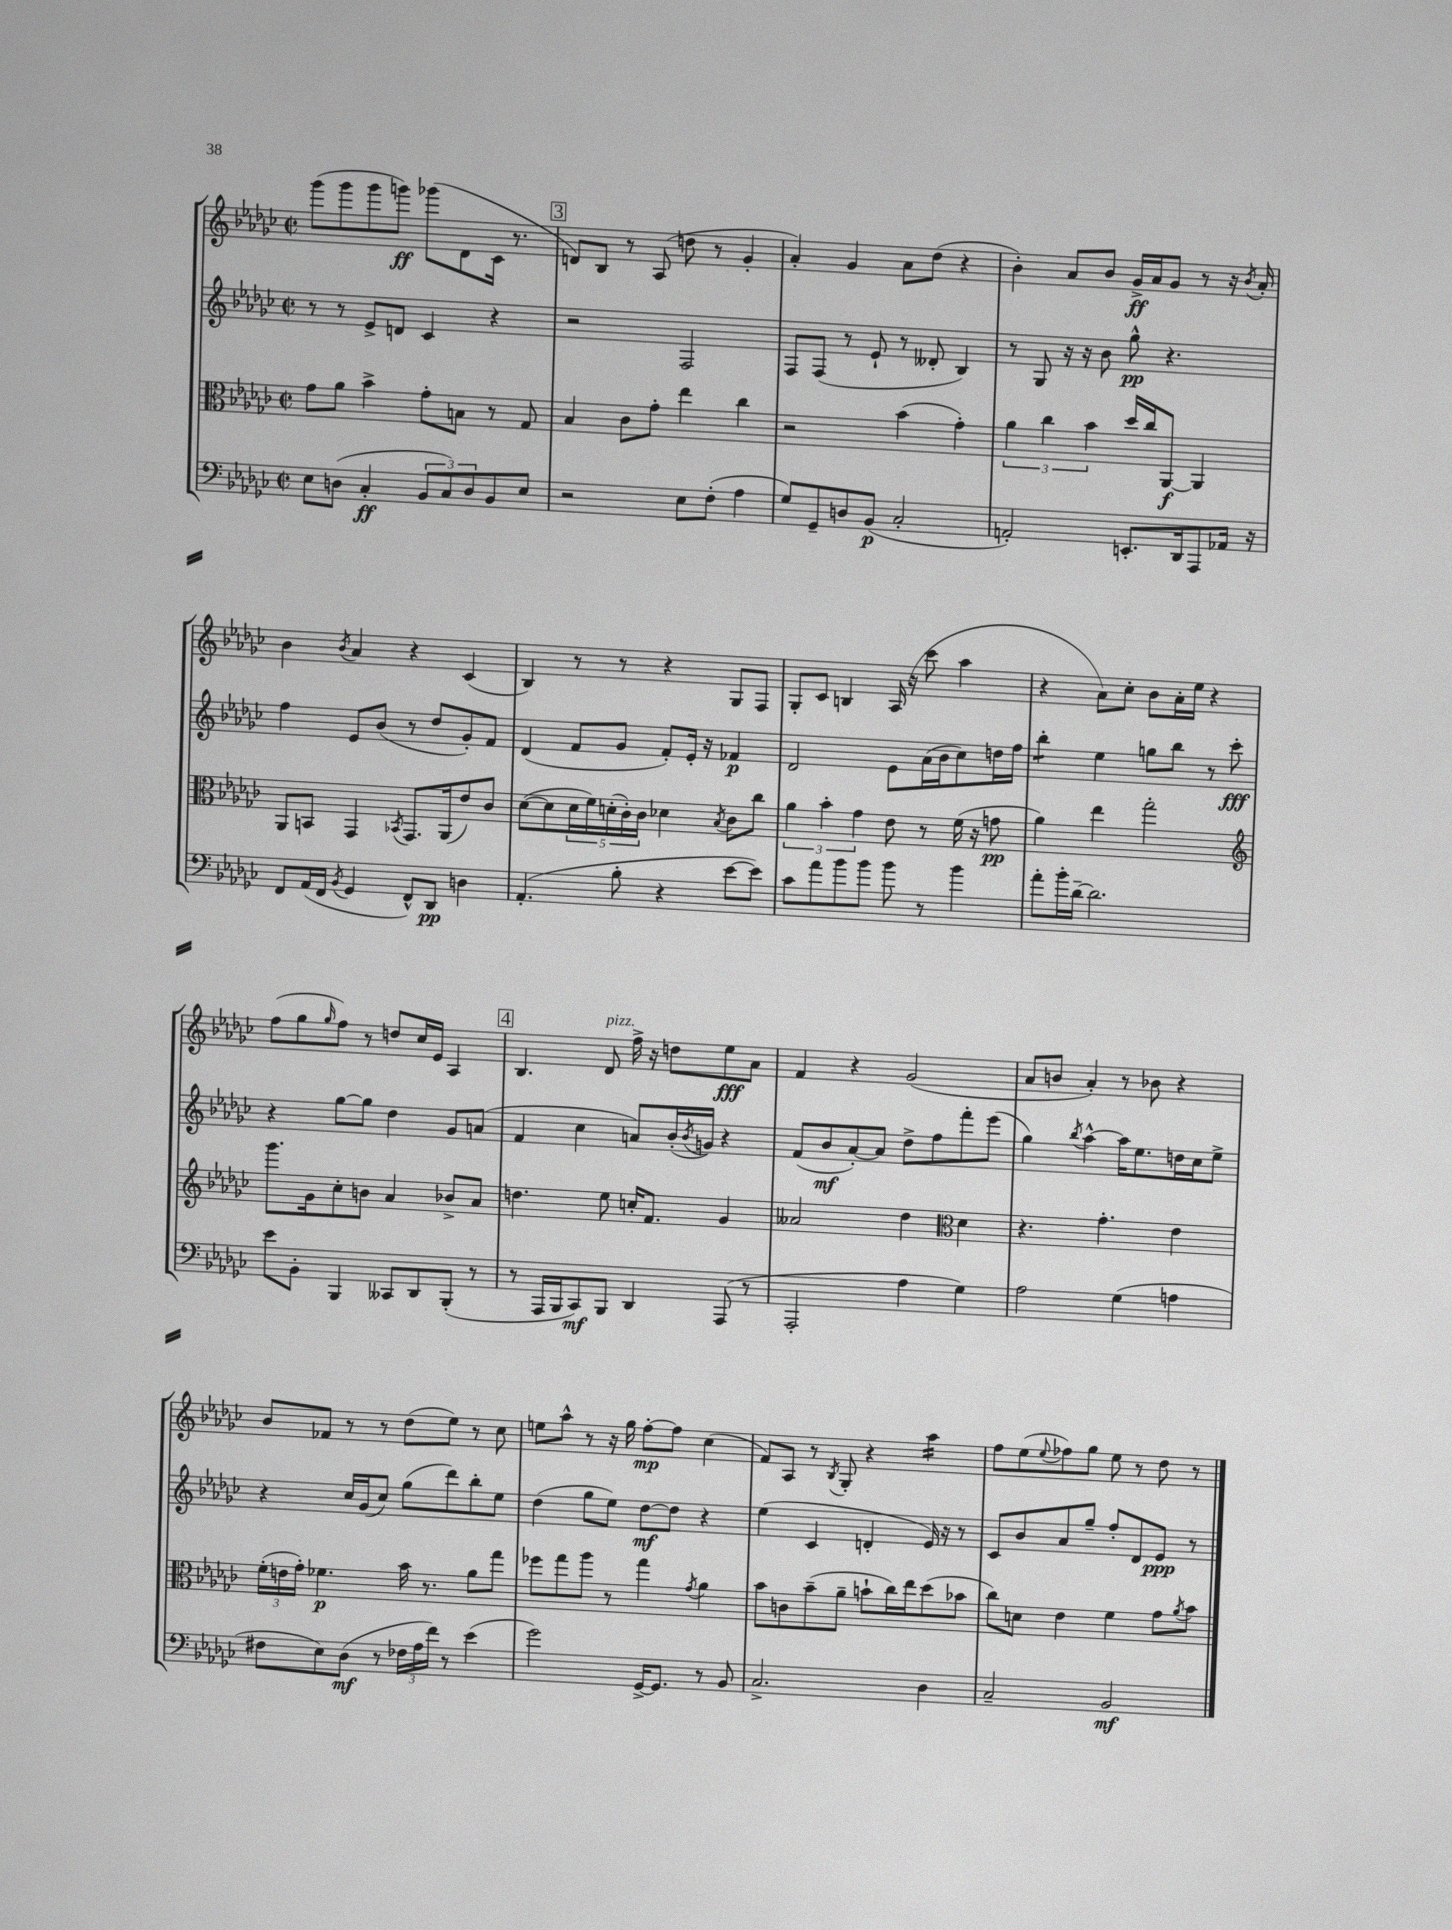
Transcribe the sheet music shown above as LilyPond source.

<<
\new StaffGroup <<
\new Staff = "s0" {
    \clef treble \key ges \major \defaultTimeSignature \time 2/2
    ges'''8( ges'''8 ges'''8 g'''8\ff) ges'''8( des'8 ces'16 r8. |
    \mark \markup { \box "3" } d'8) bes8 r8 aes8( d''8 r8 ges'4-. |
    aes'4-.) ges'4 aes'8 des''8( r4 |
    bes'4-.) aes'8 bes'8 ges'16->\ff aes'16 ges'8 r8 r16 \acciaccatura { bes'8 } aes'16-. |
    bes'4 \acciaccatura { bes'8 } aes'4 r4 ces'4( |
    bes4) r8 r8 r4 ges8 f8 |
    ges8-. ces'8 b4 aes16( r16 ces'''8 aes''4 |
    r4 aes'8) ces''8-. bes'8 aes'16-. ees''16 r4 |
    f''8( ges''8 \grace { ges''16 } f''8) r8 d''8 ces''16 ees'16 aes4 |
    \mark \markup { \box "4" } bes4. des'8^\markup { \italic "pizz." } f''16-> r16 d''8 ees''8\fff aes'8 |
    f'4 r4 ges'2( |
    aes'8 b'8 aes'4-.) r8 bes'8 r4 |
    bes'8 fes'8 r8 r8 des''8( ees''8) r8 ces''8 |
    e''8 aes''8-^ r8 r16 ges''16 f''8~-.\mp f''8 ces''4( |
    f'8) aes8 r8 \acciaccatura { bes8 } ges8-. r4 aes''4:16 |
    f''8 ees''8( \appoggiatura { ees''8 } fes''8) ges''8 ees''8 r8 des''8 r8 \bar "|." |
}
\new Staff = "s1" {
    \clef treble \key ges \major \defaultTimeSignature \time 2/2
    r8 r8 ees'8-> d'8 ces'4 r4 |
    \mark \markup { \box "3" } r2 f2 |
    f8 f8( r8 ees'8-! r8 deses'8-. bes4) |
    r8 ges8 r16 r16 bes'8 ges''8-^\pp r4. |
    f''4 ees'8 bes'8( r8 des''8 ges'8-.) f'8 |
    des'4( f'8 ges'8 f'8-.) ees'16-. r16 fes'4\p |
    des'2 ees'8 aes'16( bes'16 ces''8) d''16 f''16 |
    bes''4:8-. ees''4 g''8 bes''8 r8 ces'''8-.\fff |
    r4 ges''8~ ges''8 des''4 ges'8 a'8( |
    \mark \markup { \box "4" } f'4 ces''4 a'8) bes'16-.( \acciaccatura { bes'8 } g'16) r4 |
    f'8( bes'8\mf aes'8~-.) aes'8 des''8-> f''8 f'''8-. ees'''8( |
    ges''4) \acciaccatura { bes''8 } aes''4~-^ aes''16 ees''8. d''16 ces''16 ees''8-> |
    r4 ces''16 ges'16( ces''8) ges''8( des'''8) bes''8-. ees''8 |
    des''4( ges''8 ees''8) des''8~\mf des''8 r4 |
    ees''4( ces'4 d'4-. ees'16) r16 r8 |
    ces'8 bes'8 aes'8 ges''8-- f''8-. des'8 ees'8\ppp r8 \bar "|." |
}
\new Staff = "s2" {
    \clef alto \key ges \major \defaultTimeSignature \time 2/2
    ges'8 aes'8 bes'4-> ges'8-. b8 r8 ges8 |
    \mark \markup { \box "3" } bes4 ces'8 ges'8-. ees''4 ces''4 |
    r2 bes'4( ges'4-.) |
    \tuplet 3/2 { aes'4 ces''4 bes'4 } des''16 ces''16 aes,8~\f aes,4 |
    aes,8 b,8 ges,4 \acciaccatura { bes,8 } ges,8. aes,16( ees'8) ces'8 |
    des'8~( des'8 \tuplet 5/4 { des'16 f'16) d'16-.( ces'16-.) ces'16 } des'4 \acciaccatura { bes8 } ces'8 ces''8 |
    \tuplet 3/2 { aes'4 bes'4-. ges'4 } ees'8 r8 f'16( r16 g'8\pp |
    aes'4) ees''4 ges''2-. |
    \clef treble ges'''8. ges'16 ces''8-. b'8 aes'4 bes'8-> aes'8 |
    \mark \markup { \box "4" } d''4. ees''8 c''16-. f'8. ges'4 |
    aeses'2 des''4 \clef alto des'4 |
    r4. ges'4.-. ees'4 |
    \tuplet 3/2 { f'16-.( e'16 ges'16-.) } fes'4.\p bes'16 r8. aes'8 ges''8 |
    fes''8 ges''8 aes''8 r8 ges''4 \acciaccatura { ges'8 } aes'4 |
    bes'8 c'8 bes'8--( aes'8-- b'8-! ces''16) ees''16 des''8( bes'8 |
    ces''8) d'8 ees'4 f'4 ges'8 \acciaccatura { aes'8 } bes'8 \bar "|." |
}
\new Staff = "s3" {
    \clef bass \key ges \major \defaultTimeSignature \time 2/2
    ees8 d8( ces4-.\ff \tuplet 3/2 { bes,8 ces8) d8 } bes,8 ees8 |
    \mark \markup { \box "3" } r2 ees8 f8-.( aes4 |
    ges8) ges,8-- d8 bes,8\p( ces2-. |
    a,2-.) e,8.-. des,16 aes,,8 aes,16 r16 |
    f,8 aes,16( f,16 \acciaccatura { bes,8 } ges,4 f,8-^) des,8\pp d4 |
    aes,4.-.( bes8-. r4 ees'8~ ees'8) |
    ces'8 aes'8 bes'8 bes'8 bes'8 r8 bes'4 |
    aes'8-. bes'16-. des'16~-- des'2. |
    ees'8 bes,8-. bes,,4 ceses,8 des,8 bes,,8-.( r8 |
    \mark \markup { \box "4" } r8 aes,,16 bes,,16 ces,8\mf) bes,,8 des,4 aes,,8( r8 |
    aes,,2-. aes4 ges4) |
    aes2 ges4( a4 |
    fis8 ees8) des8\mf( r8 \tuplet 3/2 { fes16 aes16 f'16) } r8 ees'4( |
    ges'2) ges,16~-> ges,8. r8 bes,8 |
    ces2.-> des4 |
    ces2-- bes,2\mf \bar "|." |
}
>>
>>
\layout { \context { \Score \remove "Bar_number_engraver" } }
